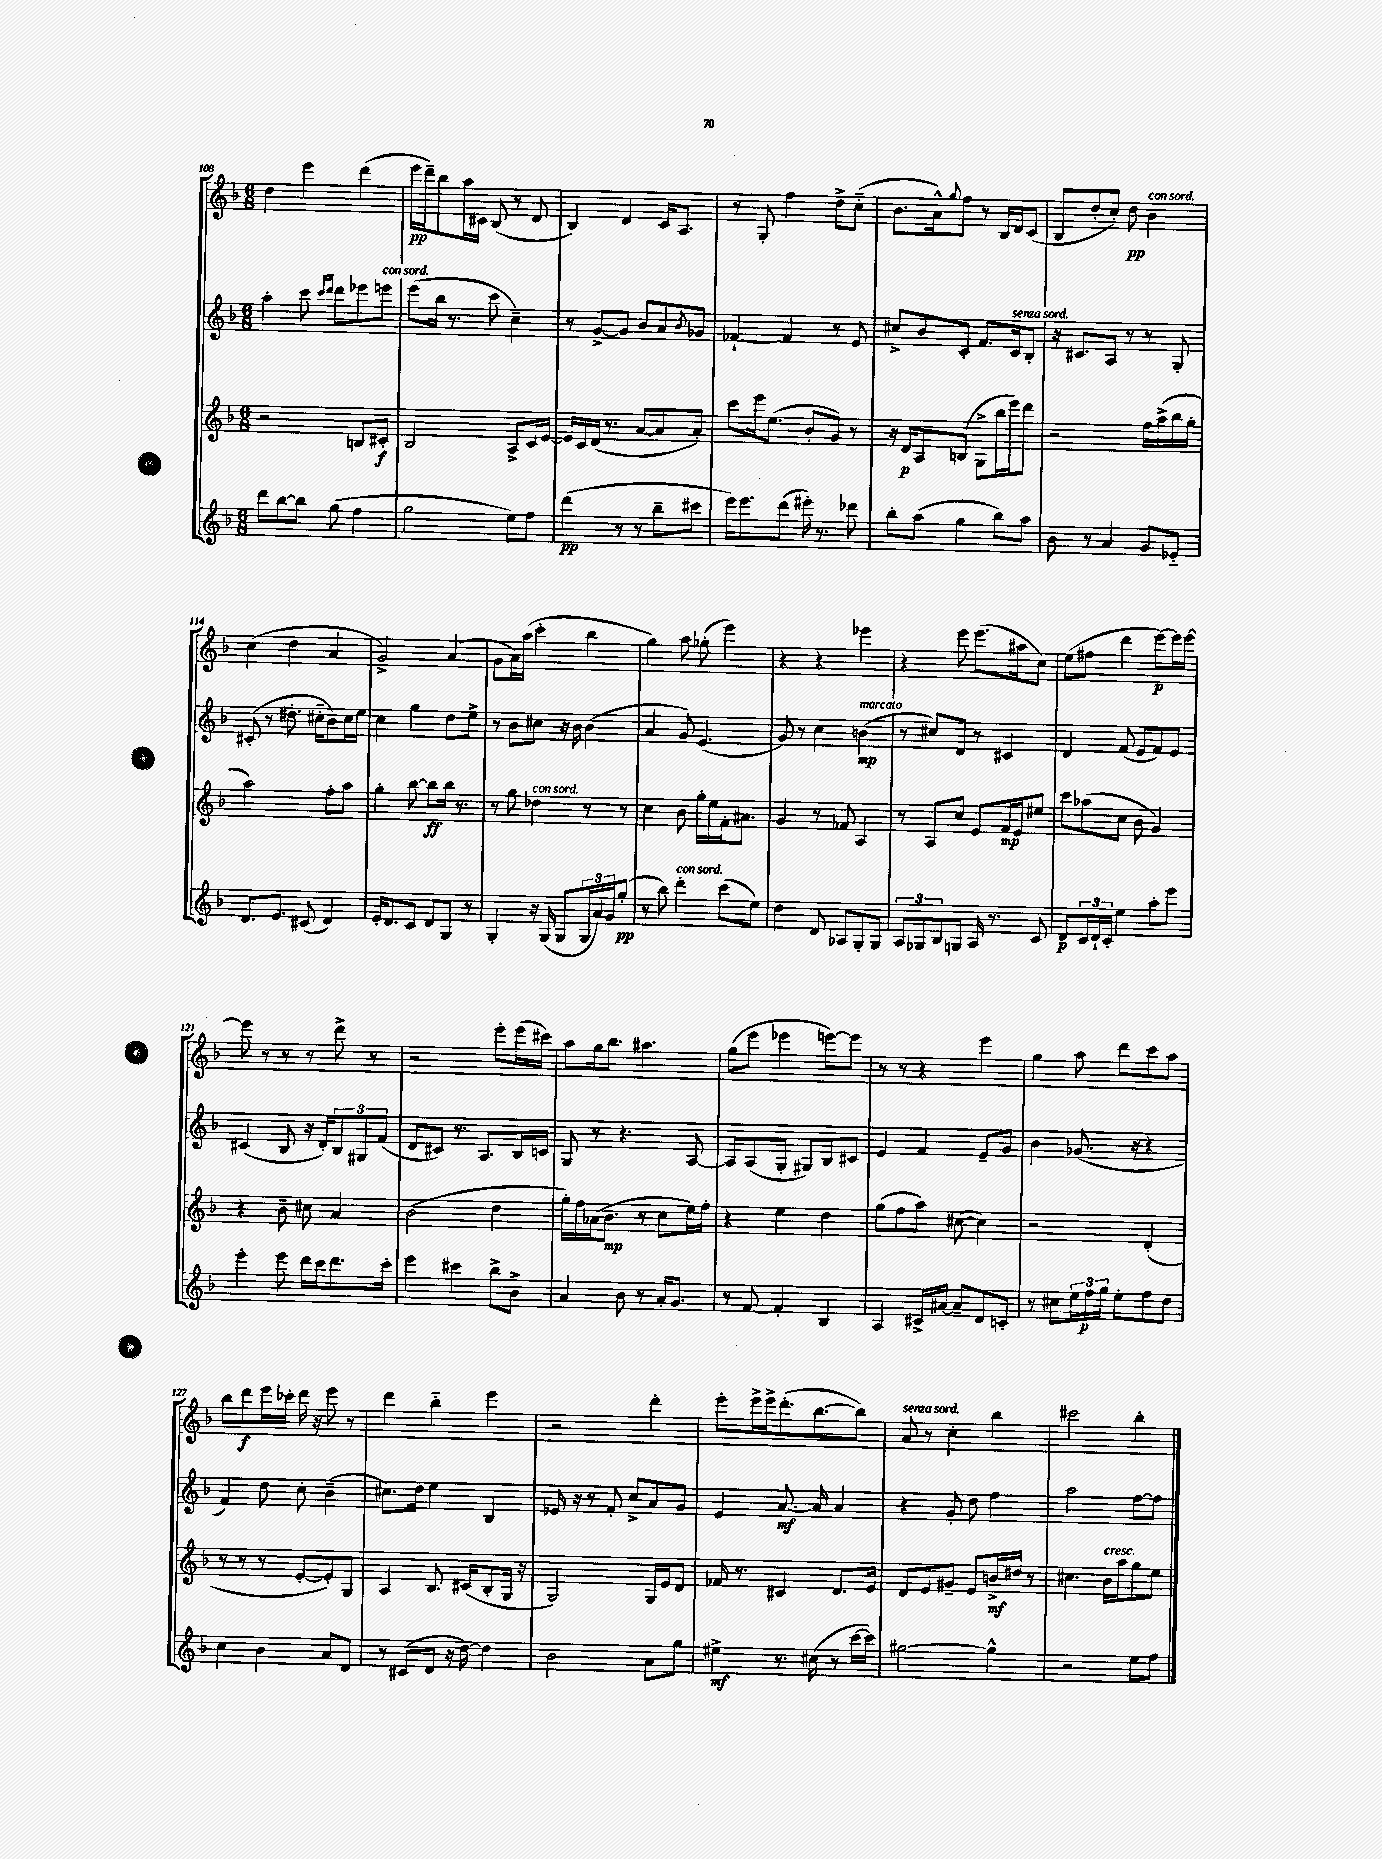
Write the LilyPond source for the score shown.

<<
\new StaffGroup <<
\new Staff = "s0" {
    \clef treble \key f \major \numericTimeSignature \time 6/8
    d''4 e'''4 d'''4( |
    e'''16\pp d'''16--) bes''8 a''16 cis'16 bes8( r8 d'8 |
    bes4) d'4 c'16 a8. |
    r8 g8-. f''4 d''8-> c''8-_( |
    bes'8. a'16-^) \appoggiatura { g''8 } f''8 r8 bes16 d'16 c'8( |
    bes8 d''8-. c''8-.) d''8\pp bes'4^\markup { \italic "con sord." } |
    c''4( d''4 a'4 |
    g'2->) a'4( |
    g'8 a'16) a''16( c'''4-. bes''4 |
    g''4) a''8 ges''8-.( e'''4) |
    r4 r4 ees'''4 |
    r4 e'''8 e'''8.( ais''16 c''8) |
    e''8( fis''8 d'''4 e'''8~\p) e'''16 e'''16~ |
    e'''8 r8 r8 r8 d'''8-> r8 |
    r2 e'''8-. e'''16( cis'''16) |
    a''8 g''16 bes''8. ais''4. |
    g''8( e'''8 ees'''4 e'''8~) e'''8 |
    r8 r8 r4 e'''4 |
    g''4 a''8 d'''8 c'''8 a''8 |
    bes''8 d'''8\f e'''16 ces'''16-. d'''16 r16 e'''8 r8 |
    d'''4 bes''4-_ e'''4 |
    r2 d'''4-. |
    e'''8-. e'''16-> e'''16-> d'''8.-.( bes''8.~ bes''8) |
    a'8^\markup { \italic "senza sord." } r8 c''4-. bes''4 |
    cis'''2 bes''4-. \bar "|." |
}
\new Staff = "s1" {
    \clef treble \key f \major \numericTimeSignature \time 6/8
    a''4-. c'''8 \grace { c'''16 d'''16 } d'''8 ees'''8 e'''8^\markup { \italic "con sord." } |
    e'''8( bes''16 r8. c'''8 c''4--) |
    r8 g'8~-> g'8 bes'8 a'8 \acciaccatura { bes'8 } ges'8 |
    fes'4~-! fes'4 r8 e'8 |
    cis''8-> bes'8 c'8-. f'8. c'16^\markup { \italic "senza sord." } bes8-. |
    r16 cis'8. a8 r8 r8 g8-. |
    cis'8-.( r8 dis''8.-. cis''16-_ bes'8) cis''16 e''16 |
    c''4 g''4 d''8 e''8-> |
    r8 bes'8 cis''8 r16 bes'16 bes'4( |
    a'4 g'8) e'4.( |
    g'8) r8 c''4 b'4\mp^\markup { \italic "marcato" }( |
    r8 cis''8) d'8 r8 cis'4 |
    d'4 f'8( e'8 f'8) e'8 |
    cis'4( bes8 r16 d'16-.) \tuplet 3/2 { bes8 gis8 f'8( } |
    d'8 cis'8) r8. a8. bes16 c'16 |
    g8 r8 r4. a8~ |
    a8 a8( g8-. gis8) bes8 cis'8 |
    e'4 f'4 e'8-- g'8 |
    bes'4 ges'8.( r16 r4 |
    f'4) d''8 c''8-. bes'4--( |
    cis''8.) d''16 e''4 bes4 |
    ees'16 r16 r8 f'8-. c''8-> a'8 g'8 |
    e'4 a'8.~\mf a'16 a'4 |
    r4 g'8-. d''8 f''4 |
    a''2 f''8~ f''8 \bar "|." |
}
\new Staff = "s2" {
    \clef treble \key f \major \numericTimeSignature \time 6/8
    r2 b8 cis'8-.\f |
    bes2 a8-> c'16 e'16~ |
    e'16 c'16 d'16( r8. a'8~ a'8 a'8-.) |
    c'''8 e'''16 e''8.( bes'8-. g'8) r8 |
    r16 d'16\p a8 b8( g8-> bes''16 e'''16) d'''8 |
    r2 f''16 a''16->( bes''16 g''16-. |
    a''2) f''8-. a''8 |
    g''4-. bes''8~ bes''8\ff bes''16 r8. |
    r8 g''8 des''4^\markup { \italic "con sord." } r8 r8 |
    c''4 bes'8 g''16-. e''16 f'16-. ais'8. |
    g'4 r8 fes'8 a4 |
    r8 a8 c''8 e'8 f'16\mp e'16 eis''8 |
    c'''8 aes''8( c''8 bes'8 g'4) |
    r4 bes'8-- cis''8 a'4 |
    bes'2( d''4 |
    g''16-.) f''16 aes'16( bes'8.\mp r8 c''8 e''16) f''16-. |
    r4 e''4 d''4 |
    g''8( f''8 a''8) cis''8~( cis''4) |
    r2 d'4-.( |
    r8 r8 r8 e'8~-. e'8-.) g8 |
    a4 bes8. cis'16( bes8-. g16 r16 |
    g2) g16 e'16 d'8 |
    fes'16 r8. cis'4 d'8. e'16 |
    d'8 e'8 gis'8-- e'8 b'16->\mf dis''16 r8 |
    cis''4. bes'16^\markup { \italic "cresc." } a''16 g''8 e''8 \bar "|." |
}
\new Staff = "s3" {
    \clef treble \key f \major \numericTimeSignature \time 6/8
    d'''8 bes''8~ bes''8 g''8( f''4 |
    g''2 e''8) f''8 |
    d'''4\pp( r8 r8 bes''8-- cis'''8 |
    e'''16) e'''8. d'''8( eis'''16-.) r8. des'''8 |
    bes''8-. a''8( g''4 bes''8) a''8 |
    bes'8 r8 a'4 g'8 ees'8-_ |
    d'8. e'8. cis'8( d'4) |
    e'16-. d'8. c'8 d'8 g8 r8 |
    g4-. r16 g16( g8 \tuplet 3/2 { g16 a'16) g'16 } g''8-.\pp( |
    r8 bes''8) d'''4-.^\markup { \italic "con sord." } c'''8( e''8) |
    d''4 d'8 aes8 g8-. g8 |
    \tuplet 3/2 { a8 ges8 bes8 } g8 a16 r8. c'8 |
    d'8\p \tuplet 3/2 { c'16 d'16-! c'16-. } e''4 a''8-. e'''8 |
    e'''4-. e'''8 d'''16 c'''16 d'''8. c'''16-. |
    e'''4 cis'''4 bes''8-> bes'8-> |
    a'4 bes'8 r8 a'16-. g'8. |
    r8 f'8~ f'4-. bes4 |
    a4 cis'16-> ais'16~ ais'8-- d'8 c'8-. |
    r8 cis''8 \tuplet 3/2 { e''16 f''16\p g''16 } e''8-. f''8 d''8 |
    c''4 bes'4 a'8 d'8 |
    r8 cis'8( d'8 r16 d''16~) d''4 |
    bes'2 a'8 g''8 |
    eis''4->\mf r8. cis''16( r8 c'''16~ c'''16) |
    gis''2~ gis''4-^ |
    r2 e''8 f''8 \bar "|." |
}
>>
>>
\layout { \context { \Score currentBarNumber = #108 } }
